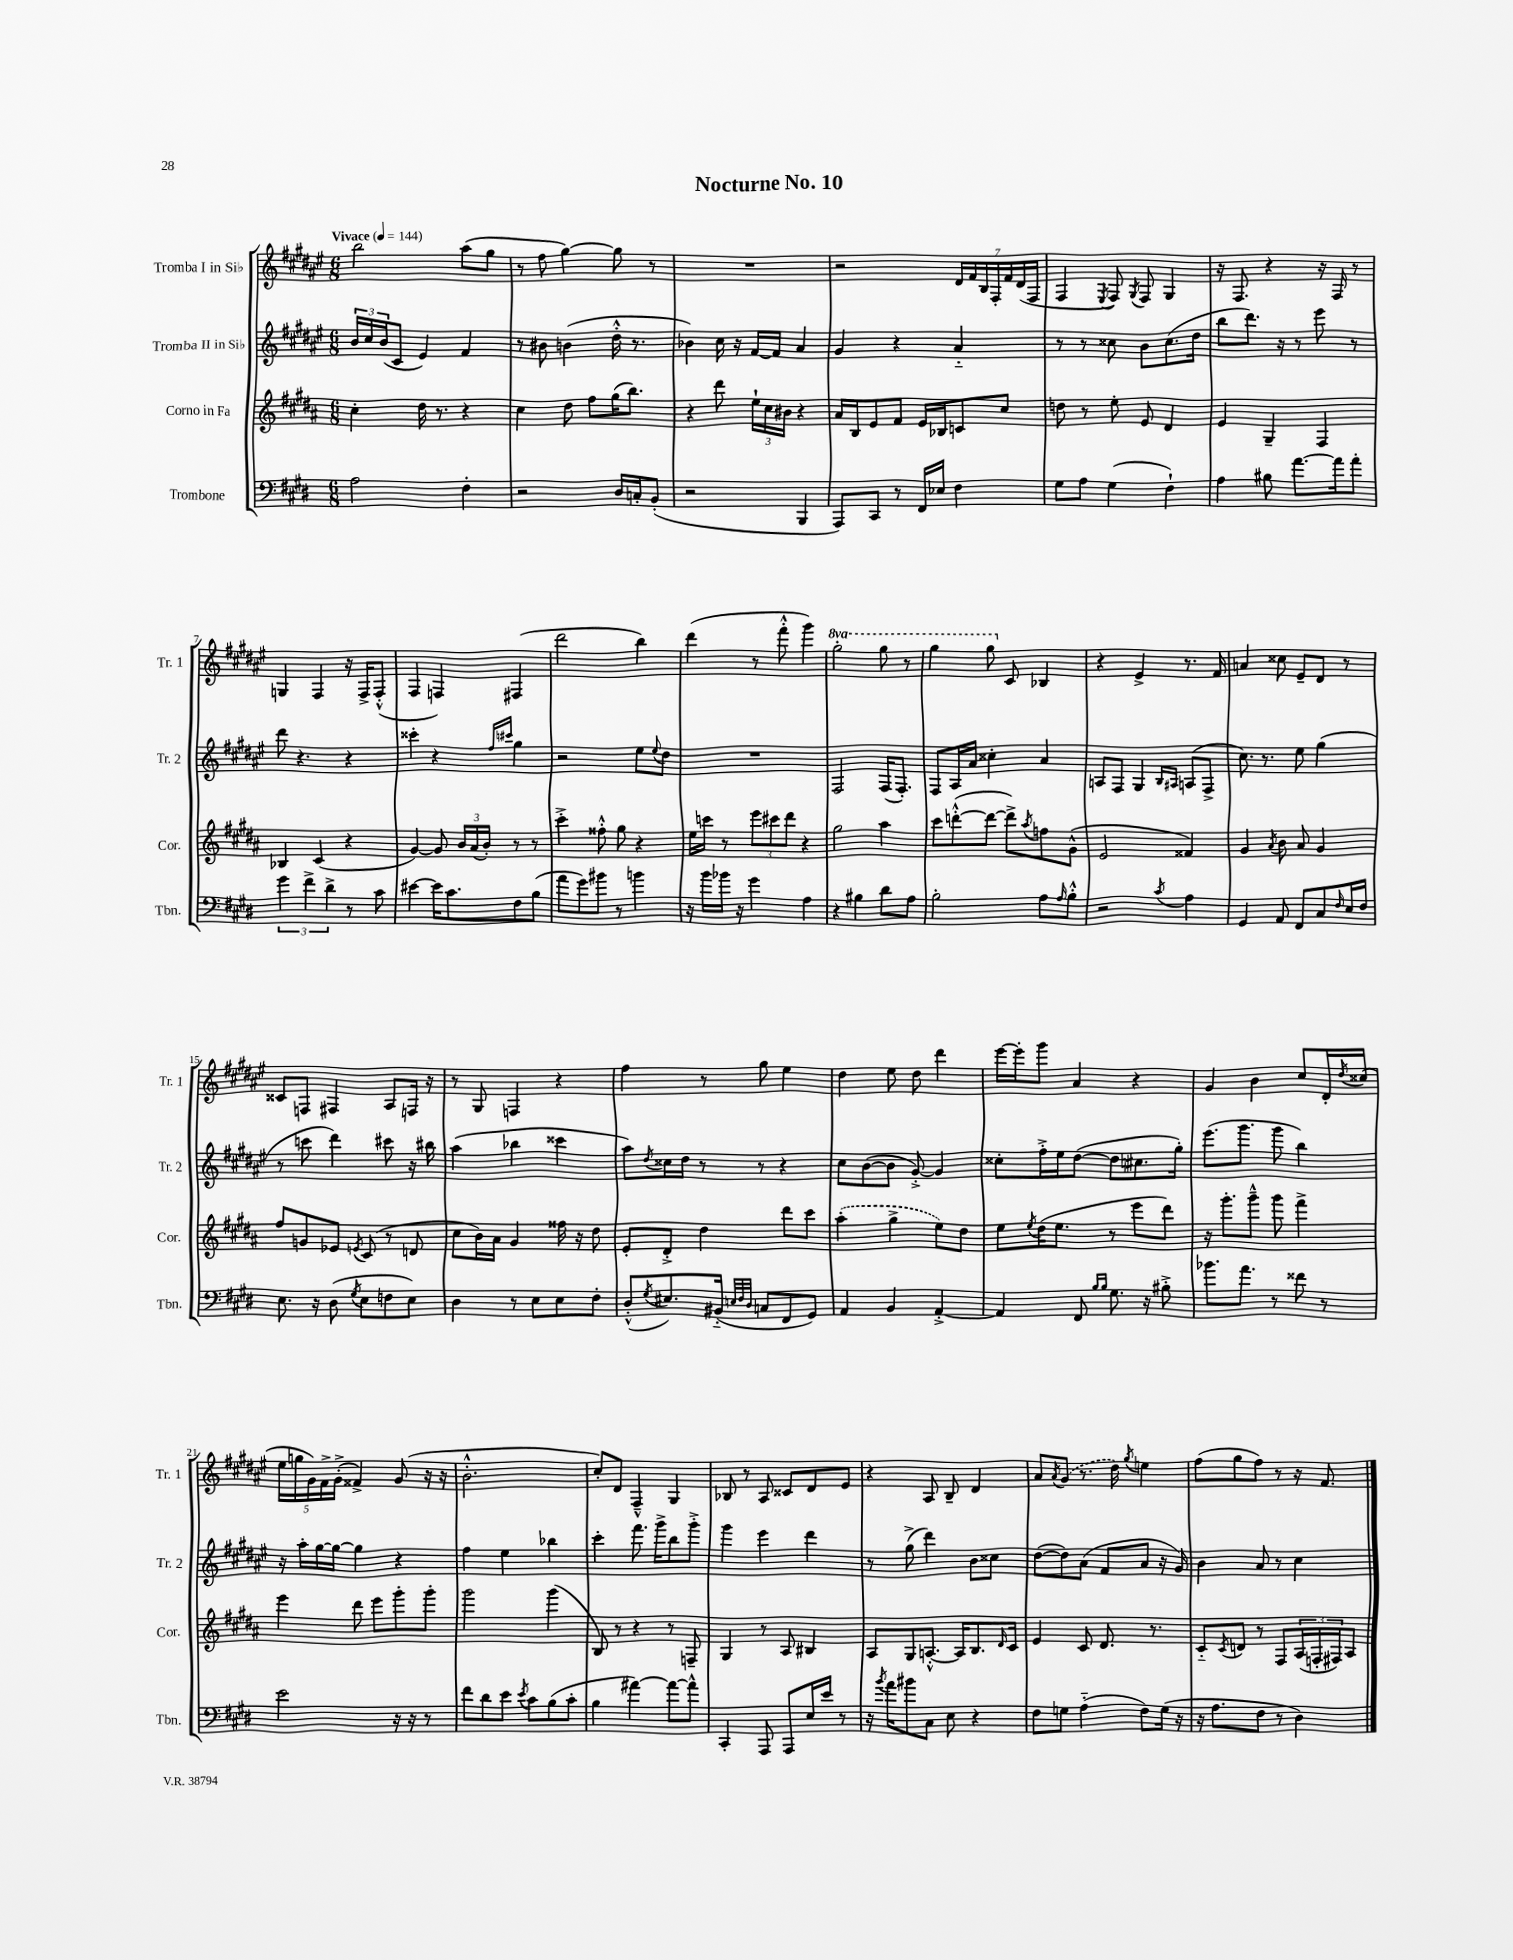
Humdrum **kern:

**kern	**kern	**kern	**kern
*part4	*part3	*part2	*part1
*staff4	*staff3	*staff2	*staff1
*I"Trombone	*I"Corno in Fa	*I"Tromba II in Si♭	*I"Tromba I in Si♭
*I'Tbn.	*I'Cor.	*I'Tr. 2	*I'Tr. 1
*clefF4	*clefG2	*clefG2	*clefG2
*k[f#c#g#d#]	*k[f#c#g#d#a#]	*k[f#c#g#d#a#e#]	*k[f#c#g#d#a#e#]
*M6/8	*M6/8	*M6/8	*M6/8
*MM144	*MM144	*MM144	*MM144
=1	=1	=1	=1
!	!	!	!LO:TX:a:B:t=Vivace
2A\	4cc#'\	24b/LL	2bb\
.	.	24cc#/	.
.	.	(24b/J	.
.	.	8c#/J	.
.	16dd#\	4e#/)	.
.	8.r	.	.
4F#'\	4r	4f#/	(8aa#\L
.	.	.	8gg#\J
=2	=2	=2	=2
2r	4cc#\	8r	8r
.	.	8b#X\	8ff#\
.	8dd#\	(4bn\	[4gg#\)
.	8ff#\L	.	.
16D#/LL	(16gg#\K	16dd#'^^\	8gg#\]
16Cn'/J	8.bb\J)	8.r	.
(8BB'/J	.	.	8r
=3	=3	=3	=3
2r	4r	4b-X\)	2.r
.	8ddd#\	16cc#\	.
.	.	16r	.
.	24ee`\LL	[16f#/LL	.
.	24cc#\	.	.
.	.	16f#/JJ]	.
.	24b#X\JJ	.	.
4BBB/	4r	4a#/	.
=4	=4	=4	=4
8AAA/L)	16a#/LL	4g#/	2r
.	16B/J	.	.
8CC#/J	8e/	.	.
8r	8f#/J	4r	.
16FF#/LL	16e/LL	.	.
16E-X/JJ	16B-X/J	.	.
4F#\	8cn/	4a#/	28d#/LL
.	.	.	28f#/
.	.	.	28B/
.	.	.	28F#'/
.	8cc#/J	.	.
.	.	.	28f#/
.	.	.	(28d#/
.	.	.	28F#/JJ
=5	=5	=5	=5
8G#\L	8ddn\	8r	4F#/
8A\J	8r	8r	.
.	.	.	8qE#/
(4G#\	8ee'\	8cc##X\	8F#/)
.	.	.	8qG#/
.	8e/	8b\L	8F#/
4F#`\)	4d#/	(8.cc##\	4G#/
.	.	16dd#\Jk	.
=6	=6	=6	=6
4A\	4e/	8bb\L	16r
.	.	.	8.F#/
.	.	8.ddd#\J)	.
8B#X\	4G#~/	.	4r
.	.	16r	.
[8.a\L	.	8r	.
.	4F#/	8eee#\	16r
16a\k]	.	.	16F#/
8a'\J	.	8r	8r
!!LO:LB:g=z
=7	=7	=7	=7
6g#\	4B-X/	8ddd#\	4Gn/
.	.	4.r	.
6f#^\	.	.	.
.	(4c#/	.	4F#/
6d#^\	.	.	.
8r	4r	4r	16r
.	.	.	16F#^/KL
8c#\	.	.	(8F#'^^/J
=8	=8	=8	=8
[4e#X\	[4g#/)	4ccc##X'\	4F#/
16e#\KL]	8g#/]	4r	4Fn/)
8.c#\	.	.	.
.	24b/LL	.	.
.	(24a#/	.	.
.	24b'/JJ)	.	.
.	.	16qqff#/LL	.
.	.	16qqccc#X/JJ	.
8F#\	8r	4gg#\	(4F#X/
(8B\J	8r	.	.
=9	=9	=9	=9
8a\L	4ccc#'^\	2r	2ddd#\
8g#\)	.	.	.
8b#X\J	8ff##X'^^\	.	.
8r	8gg#\	.	.
4bn\	4r	8ee#\L	4bb\)
.	.	8qqee#/	.
.	.	8dd#\J	.
=10	=10	=10	=10
16r	16ee\LL	2.r	(4ddd#\
16b\LL	16cccn\JJ	.	.
16b-X\JJ	8r	.	.
16r	.	.	.
4g#\	12eee\L	.	8r
.	12ccc#X\	.	.
.	.	.	8fff#'^^\
.	12ddd#\J	.	.
4A\	4r	.	4ggg#\)
=11	=11	=11	=11
*	*	*	*8va
4r	2gg#\	2F#/	2ggg#'\
4B#X\	.	.	.
8d#\L	4aa#\	(16F#/KL	8ggg#\
.	.	8.F#'/J)	.
8A\J	.	.	8r
=12	=12	=12	=12
2B'\	8ccc#\L	8F#/L	4ggg#\
.	([8dddn'^^\	16A#/L	.
.	.	16a#/JJ	.
.	8ddd\J_	4cc##X'\	8ggg#\
*	*	*	*X8va
.	8ddd^\L])	.	8c#/
.	8qaa#/	.	.
8A\L	8ffn\	4a#/	4B-X/
16qqA/	.	.	.
8B'^^\J	(8g#^^\J	.	.
=13	=13	=13	=13
2r	2e/	8An/L	4r
.	.	8F#/J	.
.	.	4G#/	4e#^/
.	.	16qqB/LL	.
8qc#/	.	16qqA#X/JJ	.
4A\	4f##X/)	(8An/L	8.r
.	.	8F#^/J	.
.	.	.	16f#/
=14	=14	=14	=14
4GG#/	4g#/	8.cc#\)	4an/
.	.	8.r	.
.	8qa#/	.	.
8AA/	8b\	.	8cc##X\
8FF#/L	8a#/	8ee#\	8e#~/L
8C#/	4g#/	(4gg#\	8d#/J
16qqF#/	.	.	.
16E/L	.	.	8r
16F#/JJ	.	.	.
!!LO:LB:g=z
=15	=15	=15	=15
8.E\	8ff#/L	8r	8c##X/L
.	8gn/	8cccn\	8Fn/J
16r	.	.	.
(8D#\	8e-X/J	4ddd#\)	4F#X/
8qG#/	8qen/	.	.
8E\L	(8c#/	.	.
8Fn\	8r	8ccc#X\	8A#/L
8E\J)	8dn/	16r	16Fn/Jk
.	.	16bb#X\	16r
=16	=16	=16	=16
4D#\	8cc#\L	(4aa#\	8r
.	16b\L)	.	8G#/
.	16a#\JJ	.	.
8r	4g#/	4bb-X\	4Fn/
8E\L	.	.	.
8E\	16ff##X\	4ccc##X\	4r
.	16r	.	.
8F#'\J	8dd#\	.	.
=17	=17	=17	=17
(8D#'^^/L	8e'/L	8aa#\L)	4ff#\
8qG#/	.	8qdd#/	.
8.E#X/)	8d#'^/J	16cc##X\L	.
.	.	16dd#\JJ	.
.	4dd#\	8r	8r
(16BB#X/Jk	.	.	.
32qqEn/LLL	.	.	.
32qqF#/	.	.	.
32qqD#/JJJ	.	.	.
8Cn/L	.	8r	8gg#\
8FF#/	8ddd#\L	4r	4ee#\
8GG#/J)	8ccc#\J	.	.
=18	=18	=18	=18
4AA/	(4aa#'\	8cc#\L	4dd#\
.	.	([8b\	.
4BB/	4gg#^\	8b\J]	8ee#\
.	.	[8g#'^/)	8dd#\
[4AA'^/	8ee\L)	4g#/]	4ddd#\
.	8dd#\J	.	.
=19	=19	=19	=19
4AA/]	8ee\L	8cc##X'\L	[16eee#\LL
.	.	.	16eee#'\J]
.	8qee/	.	.
.	(16dd#\K	16ff#'^\L	8ggg#\J
.	8.ee\J	16ee#\J	.
8FF#/	.	([8dd#\J	4a#/
16qqB/LL	.	.	.
16qqB/JJ	.	.	.
8.G#\	8r	8dd#\L]	.
.	8eee\L	8.cc#X\	4r
16r	.	.	.
8B#X'^\	8ddd#\J)	.	.
.	.	16gg#'\Jk)	.
=20	=20	=20	=20
8.b-X\L	16r	(8.eee#\L	4g#/
.	8.ggg#'\L	.	.
8.a\J	.	8.ggg#\J	.
.	8ggg#~^^\J	.	4b\
8r	8ggg#\	8ggg#\	.
8f##X\	4fff#^\	4bb\)	8cc#/L
8r	.	.	16d#'/L
.	.	.	8qdd#/
.	.	.	(16cc##X/JJ
!!LO:LB:g=z
=21	=21	=21	=21
2e\	4eee\	16r	20ee#\LL
.	.	.	20ggn\
.	.	16aa#'\LL	.
.	.	.	20g#\)
.	.	[16gg#\	.
.	.	.	20f#^\
.	.	16gg#\JJ_	.
.	.	.	(20g#'^\JJ
.	8ddd#\	4gg#\]	4f##X^/)
.	8eee\L	.	.
16r	8ggg#'\	4r	(8g#/
16r	.	.	.
8r	8ggg#'\J	.	16r
.	.	.	16r
=22	=22	=22	=22
8f#\L	2ggg#\	4ff#\	2.b'^^\
8d#\	.	.	.
8e\J	.	4ee#\	.
8qe/	.	.	.
8c#\L	.	.	.
(8B\	(4ggg#\	4bb-X\	.
8c#'\J	.	.	.
=23	=23	=23	=23
4B\	8B/)	4ccc#'\	8cc#'/L)
.	8r	.	8d#/J
[4a#X\)	4r	8.fff#\	4F#~^^/
.	.	16ggg#^\KL	.
8a#\L_	8r	8bb\	4G#/
8a#^^\J]	8Fn~/	8ggg#'^\J	.
=24	=24	=24	=24
4CC#'/	4G#/	4ggg#\	8B-X/
.	.	.	8r
8AAA/	8r	4eee#\	8A#/
8AAA/L	8A#/	.	8c##X/L
16E/L	4B#X/	4ddd#\	8d#/
16e/JJ	.	.	.
8r	.	.	8e#/J
=25	=25	=25	=25
16r	8A#/L	8r	4r
8qb/	.	.	.
16a\KL	.	.	.
8b#X\	8G#/	(8gg#^\	.
8C#\J	[8.An'^^/J	4ddd#\)	8A#/
8E\	.	.	8B~/
.	16A/KL]	.	.
4r	8.B/	8b\L	4d#/
.	.	8cc##X\J	.
.	16qqd#/	.	.
.	16c#/Jk	.	.
=26	=26	=26	=26
8F#\L	4e/	([8dd#\L	8a#/L
.	.	.	8qa#/
8Gn\J	.	8dd#\])	(8g#/J
(4A\	8c#/	(8a#\J	8.r
.	8.d#/	8f#/L	.
.	.	.	16dd#\)
.	.	.	8qgg#/
8F#\L)	.	8a#/J	4een\
.	8.r	.	.
(16G\Jk	.	16r	.
16r	.	16g#/)	.
=27	=27	=27	=27
16r	8c#/L	4b\	(8ff#\L
8.A\L	.	.	.
.	8qc#/	.	.
.	8dn/J	.	8gg#\
8F#\J	8r	8a#/	8ff#\J)
8r	8F#/L	8r	8r
4D#\)	(24A#/L	4cc#\	16r
.	24Fn'/	.	.
.	.	.	8.f#/
.	24F#X/J)	.	.
.	8A#/J	.	.
==	==	==	==
*-	*-	*-	*-
